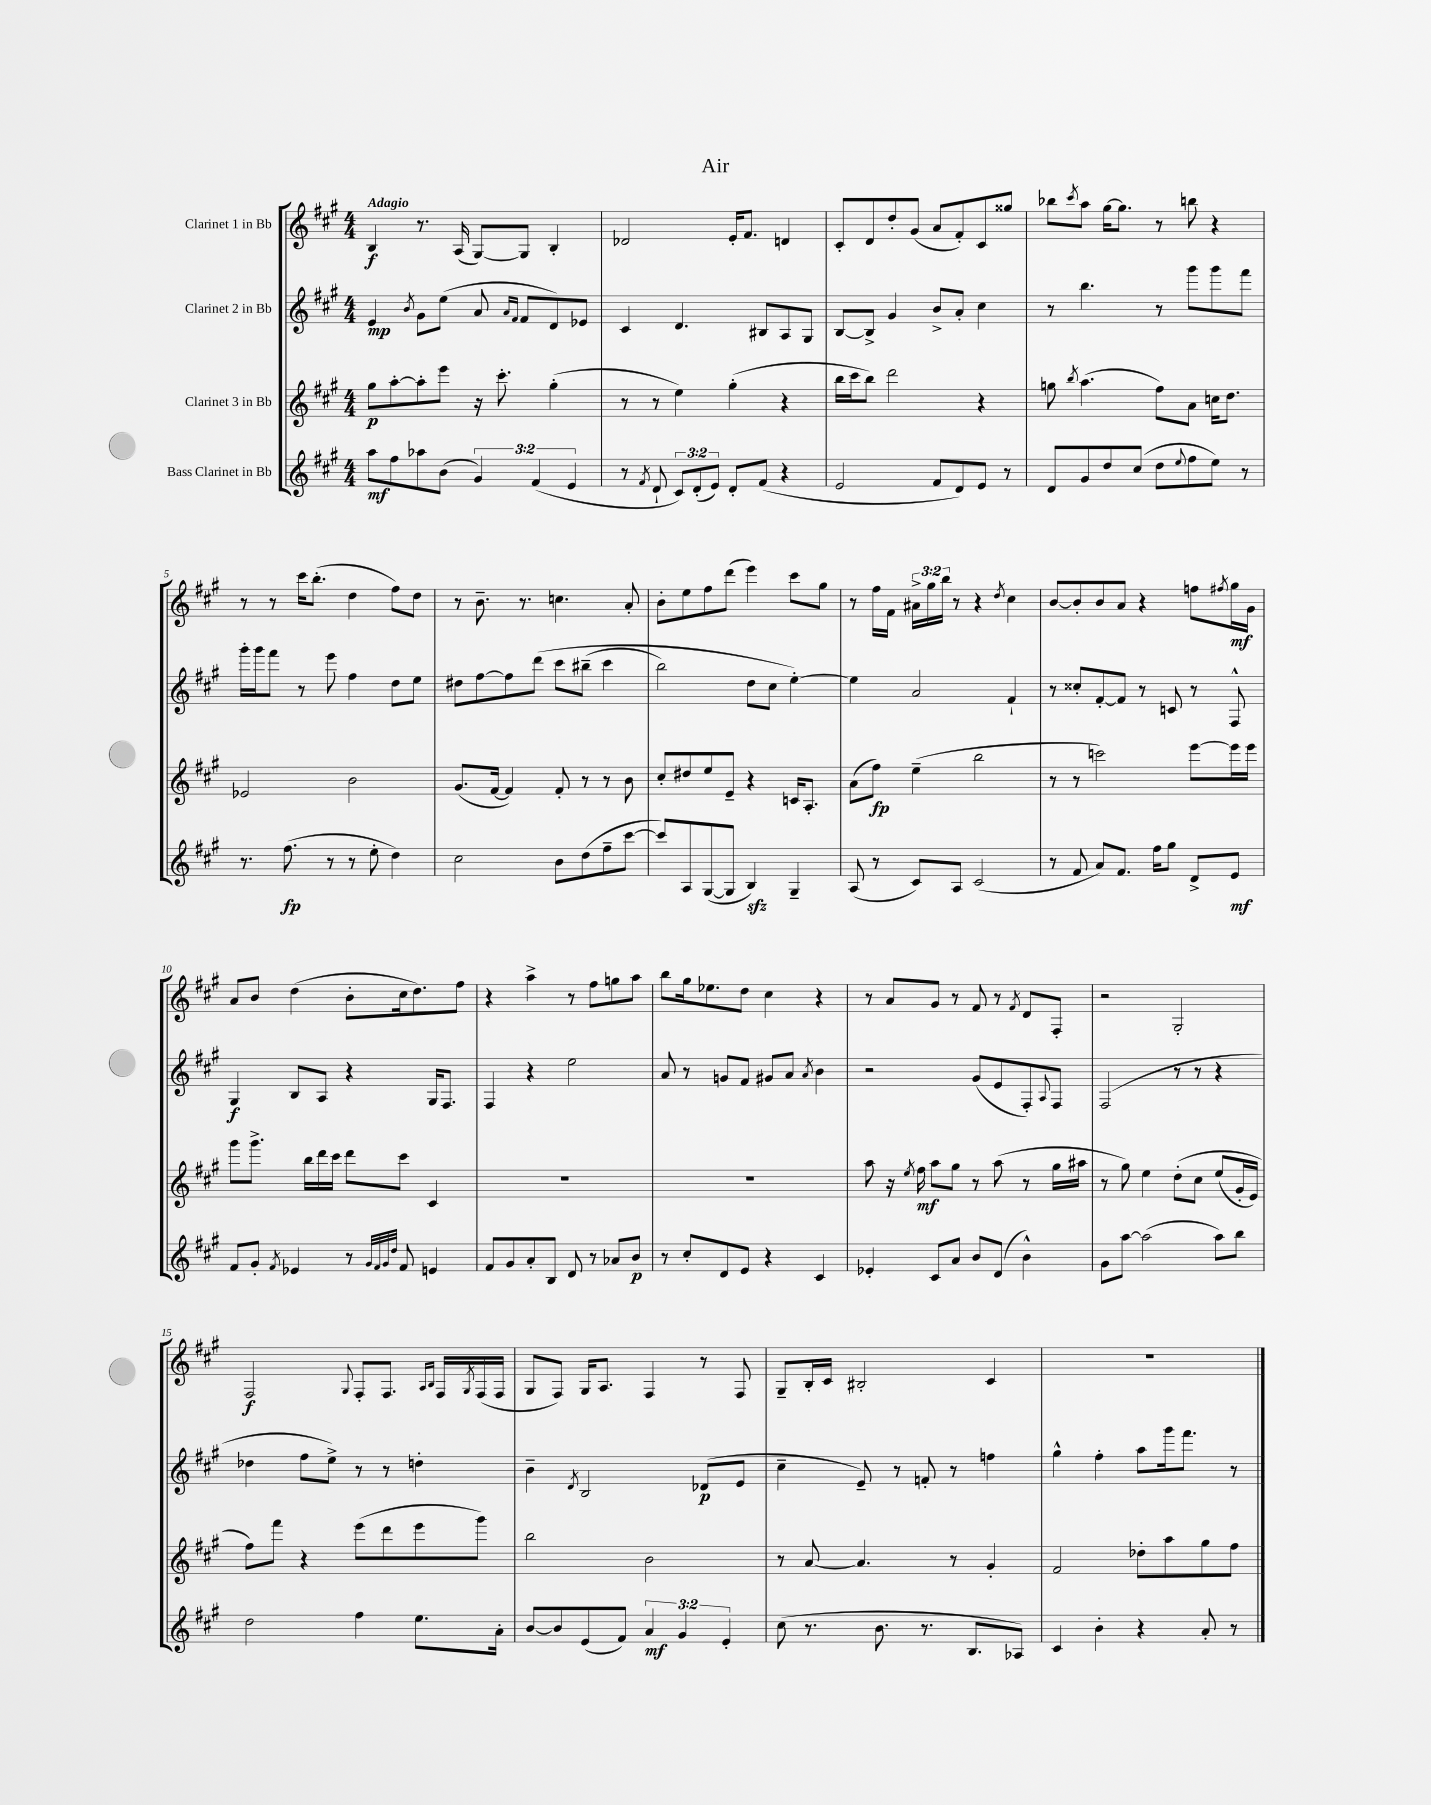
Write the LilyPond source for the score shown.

\header { title = "Air" }
<<
\new StaffGroup <<
\new Staff = "s0" \with { instrumentName = "Clarinet 1 in Bb" } {
    \clef treble \key a \major \numericTimeSignature \time 4/4 \override Staff.TupletNumber.text = #tuplet-number::calc-fraction-text \tempo "Adagio"
    b4\f r8. a16( gis8~) gis8 b4-. |
    des'2 e'16-. fis'8. d'4 |
    cis'8-. d'8 d''8-. gis'8( a'8 fis'8-.) cis'8 gisis''8 |
    bes''8 \acciaccatura { cis'''8 } a''8 gis''16~ gis''8. r8 b''8 r4 |
    r8 r8 cis'''16 b''8.-.( d''4 fis''8) d''8 |
    r8 b'8.-- r8. c''4. a'8-. |
    b'8-. e''8 fis''8 d'''8( e'''4) cis'''8 gis''8 |
    r8 fis''16 fis'16 \tuplet 3/2 { ais'16-> gis''16 b''16 } r8 r4 \acciaccatura { d''8 } cis''4 |
    b'8~ b'8-. b'8 a'8 r4 f''8 \acciaccatura { fis''8 } gis''16\mf gis'16 |
    a'8 b'8 d''4( b'8-. cis''16 d''8.) fis''8 |
    r4 a''4-> r8 fis''8 g''8 a''8 |
    b''8 gis''16 ees''8. d''8 cis''4 r4 |
    r8 a'8 gis'8 r8 fis'8 r8 \acciaccatura { fis'8 } d'8 fis8-. |
    r2 gis2-. |
    fis2\f \appoggiatura { gis8 } fis8-. fis8. \grace { a16 b16 } fis16 \acciaccatura { gis8 } fis16( fis16 |
    gis8 fis8) gis16 a8. fis4 r8 fis8 |
    gis8-- b16-. cis'16 bis2-. cis'4 |
    R1 \bar "|." |
}
\new Staff = "s1" \with { instrumentName = "Clarinet 2 in Bb" } {
    \clef treble \key a \major \numericTimeSignature \time 4/4
    e'4\mp \acciaccatura { b'8 } gis'8 e''8( a'8 \grace { a'16 fis'16 } fis'8 d'8) ees'8 |
    cis'4 d'4. bis8 a8 gis8 |
    b8~ b8-> gis'4 b'8-> a'8-. cis''4 |
    r8 b''4. r8 gis'''8 gis'''8 fis'''8 |
    gis'''16-. gis'''16 fis'''8 r8 e'''8 fis''4 d''8 e''8 |
    dis''8 fis''8~ fis''8 d'''8\( cis'''8 bis''8--( cis'''4 |
    b''2) d''8 cis''8 e''4~-.\) |
    e''4 a'2 fis'4-! |
    r8 cisis''8-. fis'8~-. fis'8 r8 c'8 r8 fis8-^ |
    gis4\f b8 a8 r4 gis16 fis8. |
    fis4 r4 e''2 |
    a'8 r8 g'8 fis'8 gis'8 a'8 \acciaccatura { a'8 } b'4 |
    r2 gis'8( e'8 fis8-.) \appoggiatura { a8 } fis8 |
    fis2( r8 r8 r4 |
    des''4 fis''8 e''8->) r8 r8 d''4-. |
    b'4-- \acciaccatura { d'8 } b2 des'8\p( e'8 |
    cis''4-- e'8--) r8 f'8-. r8 f''4 |
    gis''4-^ fis''4-. a''8 gis'''16 fis'''8. r8 \bar "|." |
}
\new Staff = "s2" \with { instrumentName = "Clarinet 3 in Bb" } {
    \clef treble \key a \major \numericTimeSignature \time 4/4
    gis''8\p a''8~-. a''8-. e'''8 r16 cis'''8.-. gis''4-.( |
    r8 r8 e''4) gis''4-.( r4 |
    b''16 cis'''16 b''8) d'''2 r4 |
    g''8 \acciaccatura { b''8 } a''4.( fis''8) a'8 c''16 d''8. |
    ees'2 b'2 |
    gis'8.( fis'16~ fis'4) fis'8-. r8 r8 b'8 |
    cis''8-. dis''8 e''8 e'8-- r4 c'16 a8.-. |
    a'8( fis''8\fp) e''4--( b''2 |
    r8 r8 c'''2) e'''8~ e'''16 e'''16 |
    gis'''8 gis'''8.-> b''16 d'''16 cis'''16 d'''8 cis'''8 cis'4 |
    R1 |
    R1 |
    a''8 r16 \acciaccatura { e''8 } fis''16\mf a''8 gis''8 r8 a''8( r8 gis''16 ais''16 |
    r8 gis''8) e''4 d''8-.\( cis''8 e''8( gis'16-. e'16) |
    fis''8\) fis'''8 r4 e'''8( d'''8 e'''8 gis'''8) |
    b''2 b'2 |
    r8 a'8~ a'4. r8 gis'4-. |
    fis'2 des''8-. a''8 gis''8 fis''8 \bar "|." |
}
\new Staff = "s3" \with { instrumentName = "Bass Clarinet in Bb" } {
    \clef treble \key a \major \numericTimeSignature \time 4/4 \override Staff.TupletNumber.text = #tuplet-number::calc-fraction-text
    a''8\mf fis''8 aes''8 b'8( \tuplet 3/2 { gis'4) fis'4( e'4 } |
    r8 \acciaccatura { fis'8 } d'8-! \tuplet 3/2 { cis'8) d'8-.( e'8) } d'8-. fis'8( r4 |
    e'2 fis'8 d'8) e'8 r8 |
    d'8 gis'8 d''8 cis''8( d''8 \appoggiatura { e''8 } fis''8 e''8) r8 |
    r8. fis''8.\fp( r8 r8 e''8-. d''4) |
    cis''2 b'8 d''8( fis''8-- cis'''8~ |
    cis'''8) a8 gis8~( gis8 b4\sfz) gis4-- |
    a8( r8 cis'8) a8 cis'2( |
    r8 fis'8 a'8) fis'8. fis''16 gis''8 d'8-> e'8\mf |
    fis'8 gis'8-. \acciaccatura { fis'8 } ees'4 r8 \grace { gis'32 fis'32 gis'32 d''32 } fis'8 e'4 |
    fis'8 gis'8 a'8-. b8 d'8 r8 aes'8 b'8\p |
    r8 cis''8-. d'8 e'8 r4 cis'4 |
    ees'4-. cis'8 a'8 b'8 d'8( b'4-^) |
    gis'8 a''8~ a''2( a''8) b''8 |
    d''2 fis''4 e''8. a'16-. |
    b'8~ b'8 e'8( fis'8) \tuplet 3/2 { a'4\mf gis'4 e'4-. } |
    cis''8( r8. b'8. r8. b8. aes8) |
    cis'4 b'4-. r4 a'8-. r8 \bar "|." |
}
>>
>>
